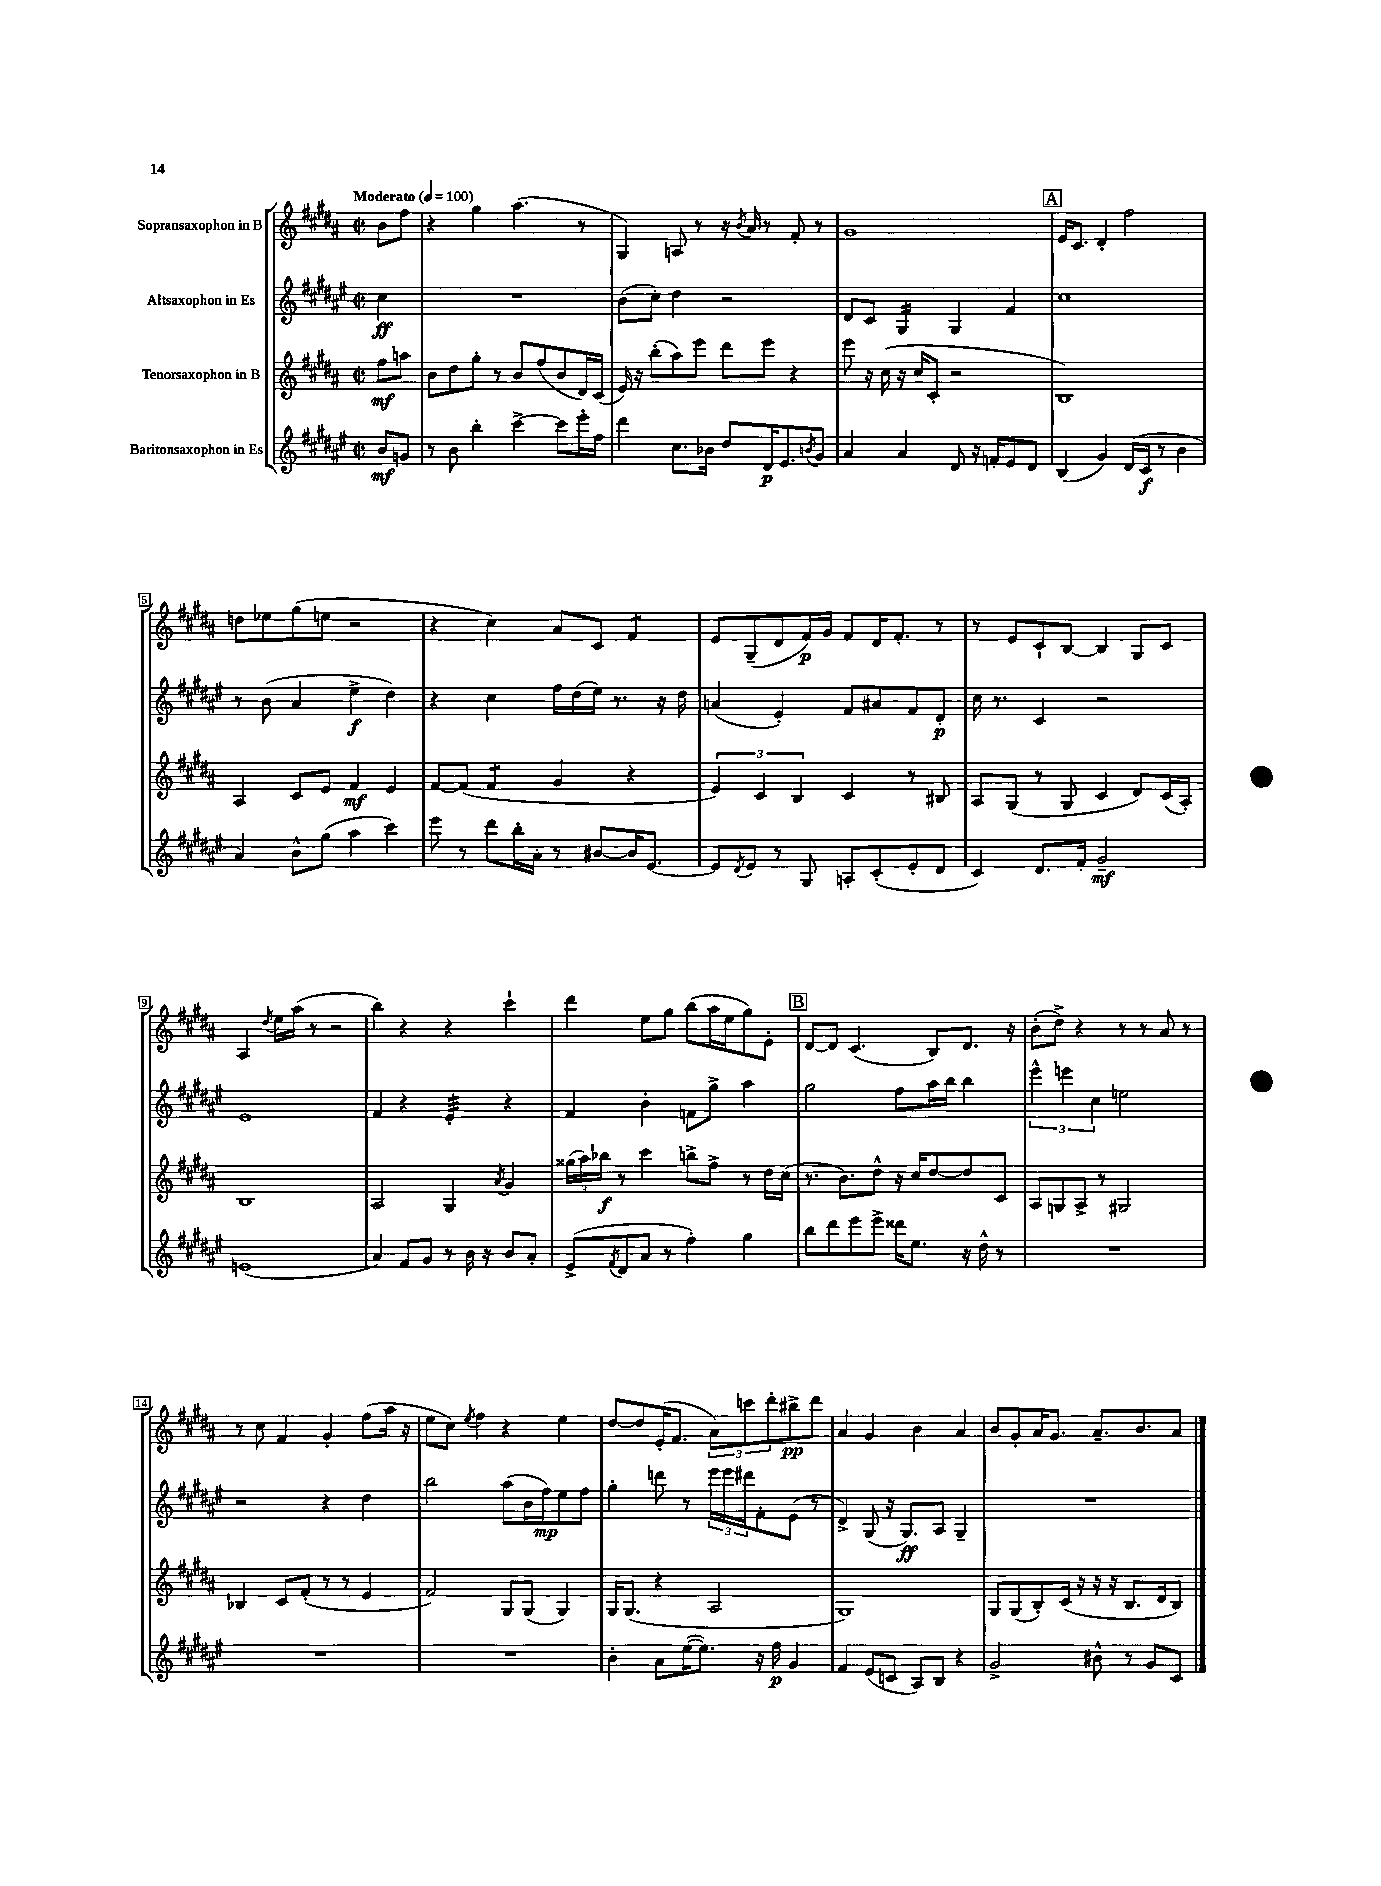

**kern	**kern	**kern	**kern
*staff4	*staff3	*staff2	*staff1
*clefG2	*clefG2	*clefG2	*clefG2
*k[f#c#g#d#a#e#]	*k[f#c#g#d#a#]	*k[f#c#g#d#a#e#]	*k[f#c#g#d#a#]
*M2/2	*M2/2	*M2/2	*M2/2
*met(c|)	*met(c|)	*met(c|)	*met(c|)
*MM100	*MM100	*MM100	*MM100
8b	8ff#	4cc#	8b
8g	8aa	.	8ff#
=	=	=	=
8r	8b	1r	4r
8b	8dd#	.	.
4bb'	8gg#'	.	4gg#
.	8r	.	.
[4ccc#^	8b	.	(4.aa#
.	(8ff#	.	.
8ccc#]	8b	.	.
16eee#'	16d#)	.	8r
16ff#	(16c#	.	.
=	=	=	=
4ddd#	16e)	(8b	4G#)
.	16r	.	.
.	(8bb'	8cc#')	.
8.cc#	8aa#)	4dd#	8A
.	8eee	.	8r
16b-	.	.	.
8dd#	8ddd#	2r	16r
.	.	.	8qb
.	.	.	16a#
16d#	8eee	.	8r
8.e#	.	.	.
.	4r	.	8f#'
8qb	.	.	.
8g#	.	.	8r
=	=	=	=
4a#	8eee	8d#	1g#
.	16r	8c#	.
.	(16cc#	.	.
4a#	16r	4G#	.
.	16cc#	.	.
.	8c#'	.	.
8d#	2r	4G#	.
16r	.	.	.
16f'	.	.	.
8e#	.	4f#	.
8d#	.	.	.
=	=	=	=
(4B	1B)	1cc#	16e
.	.	.	8.c#
4g#)	.	.	4d#'
(16d#	.	.	2ff#
16c#	.	.	.
8r	.	.	.
4b	.	.	.
=	=	=	=
4a#)	4A#	8r	8dd
.	.	(8b	8ee-
8b^^	8c#	4a#	(8gg#
(8gg#	8e	.	8ee
4aa#	4f#	4ee#^	2r
4ccc#)	4e	4dd#)	.
=	=	=	=
8eee#	[8f#	4r	4r
8r	(8f#]	.	.
8ddd#	4f#	4cc#	4cc#)
16bb'	.	.	.
16a#'	.	.	.
8r	4g#	16ff#	8a#
.	.	(16dd#	.
[8b#	.	16ee#)	8c#
.	.	8.r	.
16b#]	4r	.	4f#
[8.e#	.	.	.
.	.	16r	.
.	.	16dd#	.
=	=	=	=
8e#]	6e)	(4a	8e
8qd#	.	.	.
8e#	.	.	(8G#~
.	6c#	.	.
8r	.	4e#')	8d#
.	6B	.	.
8G#	.	.	16f#)
.	.	.	16g#
8A'	4c#	8f#	8f#
(8c#'	.	8a#	16d#
.	.	.	8.f#'
8e#'	8r	8f#	.
8d#	8B#	8d#'	8r
=	=	=	=
4c#)	8A#	16cc#	8r
.	.	8.r	.
.	(8G#	.	8e
8.d#	8r	4c#	8c#`
.	8G#	.	[8B
16f#'	.	.	.
2g#~	4c#	2r	4B]
.	8d#)	.	8G#
.	(16c#	.	8c#
.	16A#')	.	.
=	=	=	=
(1e	1B	1e#	4A#
.	.	.	8qdd#
.	.	.	16ee
.	.	.	(16aa#
.	.	.	8r
.	.	.	2r
=	=	=	=
4a#)	2A#	4f#	4bb)
8f#	.	4r	4r
8g#	.	.	.
8r	4G#	4e#'	4r
16b	.	.	.
16r	.	.	.
.	8qa#	.	.
8b	4g#	4r	4ccc#`
8a#'	.	.	.
=	=	=	=
(8e#^	(24gg##	4f#	4ddd#
.	24aa#)	.	.
.	24bb-	.	.
8qf#	.	.	.
8d#	8r	.	.
8a#	4ccc#	4b'	8ee
8r	.	.	8gg#
4ff#')	8bb^	8f	(8bb
.	8ff#^	8gg#^	16aa#
.	.	.	16ee
4gg#	8r	4aa#	8gg#)
.	16dd#	.	8e'
.	(16cc#	.	.
=	=	=	=
8bb	8.r	2gg#	[8d#
8ddd#	.	.	8d#]
.	8.b)	.	.
8eee#	.	.	(4.c#
8eee#^	8dd#^^	.	.
16ddd##	16r	8ff#	.
8.ee#	16cc#	.	.
.	[8dd#	16aa#	8B)
.	.	16bb	.
16r	8dd#]	4bb	8.d#
16dd#^^	.	.	.
8r	8c#	.	.
.	.	.	16r
=	=	=	=
1r	8A#	6eee#^^	(8b'
.	8G	.	8dd#^)
.	.	6eee	.
.	8A#^	.	4r
.	.	6cc#	.
.	8r	.	.
.	2G#	2ee	8r
.	.	.	8r
.	.	.	8a#
.	.	.	8r
=	=	=	=
1r	4B-	2r	8r
.	.	.	8cc#
.	8c#	.	4f#
.	(8f#'	.	.
.	8r	4r	4g#'
.	8r	.	.
.	4e	4dd#	(8ff#
.	.	.	16aa#
.	.	.	16r
=	=	=	=
1r	2f#)	2bb	8ee
.	.	.	8cc#)
.	.	.	8qee
.	.	.	4ff#
.	8G#	(8aa#	4r
.	(8G#	16b	.
.	.	16ff#)	.
.	4G#)	8ee#	4ee
.	.	8ff#	.
=	=	=	=
4b'	16G#	4gg#'	[8dd#
.	(8.G#	.	.
.	.	.	8dd#]
8a#	4r	8ddd	(16e'
.	.	.	8.f#
([16ee#	.	8r	.
8.ee#])	.	.	.
.	2A#	24eee#	12a#)
.	.	24eee#	.
.	.	24ddd#	12ccc
16r	.	8f#'	.
.	.	.	12ddd#'
16ff#	.	.	.
4g#	.	(8e#	8bb#^
.	.	8r	8ddd#
=	=	=	=
4f#	1G#)	4d#^)	4a#
(8e#	.	(8G#	4g#
8c	.	16r	.
.	.	8.G#)	.
8A#)	.	.	4b
8B	.	8A#	.
4r	.	4G#~	4a#
=	=	=	=
2g#^	8G#	1r	8b
.	(8G#	.	8g#'
.	8B')	.	16a#
.	.	.	8.g#
.	(16c#	.	.
.	16r	.	.
8b#^^	16r	.	8.a#~
.	16r	.	.
8r	8.B	.	.
.	.	.	8.b
8g#	.	.	.
.	16d#	.	.
8c#	8B)	.	8a#
==	==	==	==
*-	*-	*-	*-
